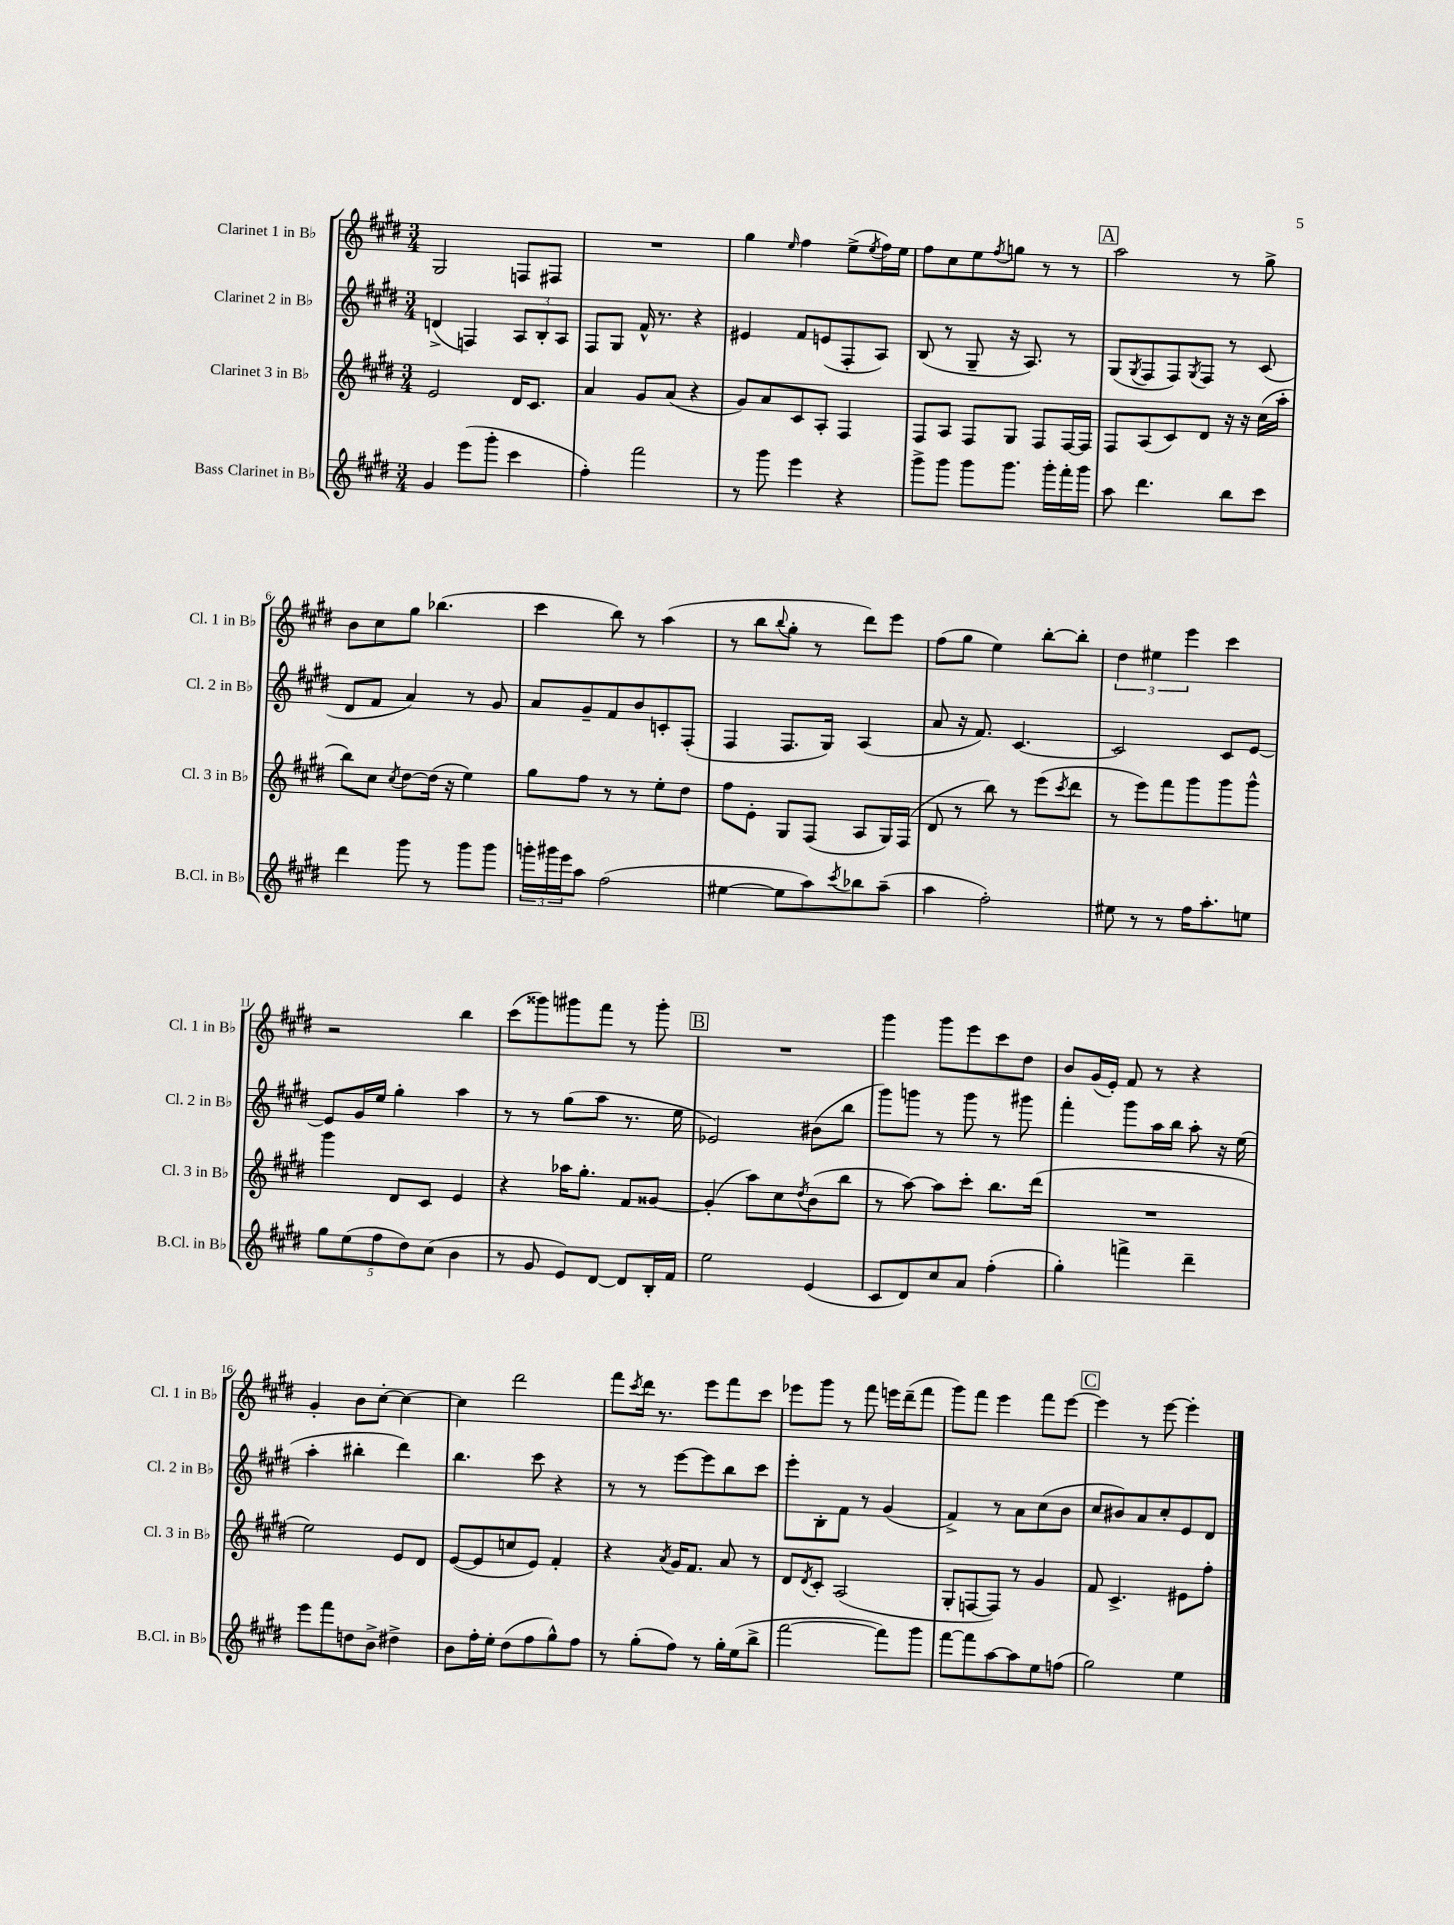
<<
\new StaffGroup <<
\new Staff = "s0" \with { instrumentName = "Clarinet 1 in Bb" shortInstrumentName = "Cl. 1 in Bb" } {
    \clef treble \key e \major \numericTimeSignature \time 3/4
    gis2 f8 fis8 |
    R2. |
    gis''4 \grace { e''16 } fis''4 e''8->( \acciaccatura { e''8 } fis''16) e''16 |
    fis''8 cis''8 e''8 \acciaccatura { fis''8 } g''8 r8 r8 |
    \mark \markup { \box "A" } a''2 r8 gis''8-> |
    b'8 cis''8 gis''8 bes''4.( |
    cis'''4 b''8) r8 a''4( |
    r8 b''8 \appoggiatura { b''8 } gis''8-. r8 dis'''8) e'''8 |
    fis''8( gis''8 e''4) b''8~-. b''8-. |
    \tuplet 3/2 { dis''4 eis''4 e'''4 } cis'''4 |
    r2 b''4 |
    cis'''8( gisis'''8) gis'''8 fis'''8 r8 gis'''8-. |
    \mark \markup { \box "B" } R2. |
    gis'''4 gis'''8 e'''8 cis'''8 dis''8 |
    b'8 gis'16( e'16-.) fis'8 r8 r4 |
    gis'4-. b'8 cis''8~-. cis''4~ |
    cis''4 dis'''2 |
    fis'''8 \acciaccatura { cis'''8 } dis'''16 r8. e'''8 fis'''8 cis'''8 |
    ees'''8 gis'''8 r8 fis'''8 e'''16 dis'''16--( fis'''8 |
    gis'''8) fis'''8 e'''4 fis'''8 e'''8~ |
    \mark \markup { \box "C" } e'''4 r8 e'''8~ e'''4-. \bar "|." |
}
\new Staff = "s1" \with { instrumentName = "Clarinet 2 in Bb" shortInstrumentName = "Cl. 2 in Bb" } {
    \clef treble \key e \major \numericTimeSignature \time 3/4
    d'4->( f4) \tuplet 3/2 { a8 b8-. a8 } |
    fis8 gis8 fis'16-^ r8. r4 |
    eis'4 fis'8 e'8( fis8-. a8) |
    b8( r8 gis8-- r16 a8.) r8 |
    \mark \markup { \box "A" } gis8( \acciaccatura { gis8 } fis8 fis8) \acciaccatura { gis8 } fis8 r8 cis'8( |
    dis'8 fis'8 a'4) r8 gis'8 |
    a'8 gis'8-- fis'8 b'8 c'8-. fis8-.( |
    fis4 fis8. gis16) a4( |
    a'8 r16 fis'8.) cis'4.~ |
    cis'2 cis'8 e'8~ |
    e'8 gis'16 e''16 gis''4-. a''4 |
    r8 r8 gis''8( a''8 r8. e''16 |
    \mark \markup { \box "B" } ees'2) bis'8( b''8 |
    gis'''8) g'''8 r8 g'''8 r8 gis'''8 |
    fis'''4-. gis'''8 a''16 b''16 a''8-. r16 e''16( |
    a''4-. bis''4-. dis'''4) |
    b''4. cis'''8 r4 |
    r8 r8 e'''8~ e'''8 b''8 cis'''8 |
    e'''8-. b8-. fis'8 r8 gis'4( |
    fis'4->) r8 a'8 cis''8( b'8 |
    \mark \markup { \box "C" } cis''8 bis'8) a'8 cis''8-. e'8 dis'8 \bar "|." |
}
\new Staff = "s2" \with { instrumentName = "Clarinet 3 in Bb" shortInstrumentName = "Cl. 3 in Bb" } {
    \clef treble \key e \major \numericTimeSignature \time 3/4
    e'2 dis'16 cis'8. |
    a'4 gis'8 a'8( r4 |
    gis'8) a'8 cis'8 a8-. fis4 |
    fis8 a8 fis8 gis8 fis8 fis16~ fis16 |
    \mark \markup { \box "A" } fis8 a8( cis'8) dis'8 r16 r16 cis''16( a''16-. |
    b''8) cis''8 \acciaccatura { cis''8 } dis''8~ dis''16( r16 e''4) |
    gis''8 fis''8 r8 r8 e''8-. dis''8 |
    fis''8 e'8-. gis8 fis8( a8 gis16) fis16( |
    dis'8 r8 b''8) r8 e'''8( \acciaccatura { cis'''8 } dis'''8 |
    r8 e'''8) fis'''8 gis'''8 gis'''8 gis'''8-^ |
    gis'''4 dis'8 cis'8 e'4 |
    r4 aes''16 gis''8.-. fis'8 gisis'8~ |
    \mark \markup { \box "B" } gisis'4-.( a''8) cis''8 \acciaccatura { dis''8 } b'8( b''8 |
    r8 a''8~) a''8 cis'''8-. b''8. dis'''16( |
    R2. |
    e''2) e'8 dis'8 |
    e'8~( e'8 c''8 e'8) fis'4-. |
    r4 \acciaccatura { a'8 } gis'16 fis'8. a'8 r8 |
    dis'8 \acciaccatura { dis'8 } cis'8-. a2( |
    gis8-. f8~ f8) r8 gis'4 |
    \mark \markup { \box "C" } fis'8 cis'4.-> eis'8 fis''8-. \bar "|." |
}
\new Staff = "s3" \with { instrumentName = "Bass Clarinet in Bb" shortInstrumentName = "B.Cl. in Bb" } {
    \clef treble \key e \major \numericTimeSignature \time 3/4
    gis'4 e'''8( gis'''8-. cis'''4 |
    fis''4-.) fis'''2 |
    r8 gis'''8 e'''4 r4 |
    gis'''8-> gis'''8 gis'''8 gis'''8. gis'''16-. fis'''16-. gis'''16 |
    \mark \markup { \box "A" } a''8 dis'''4. b''8 cis'''8 |
    dis'''4 gis'''8 r8 gis'''8 gis'''8 |
    \tuplet 3/2 { g'''16-. gis'''16 e'''16 } a''8 fis''2( |
    eis''4~ eis''8 a''8) \acciaccatura { cis'''8 } bes''8 a''8--( |
    a''4 fis''2-.) |
    eis''8 r8 r8 fis''16 a''8.-. e''8 |
    \tuplet 5/4 { gis''8 e''8( fis''8 dis''8) cis''8( } b'4 |
    r8 gis'8 e'8) dis'8~ dis'8 b16-. fis'16 |
    \mark \markup { \box "B" } e''2 e'4( |
    cis'8 dis'8) cis''8 a'8 fis''4-.( |
    gis''4-.) f'''4-> dis'''4-- |
    e'''8 fis'''8 d''8 b'8-> dis''4-> |
    b'8 fis''16-. e''16-. dis''8( fis''8 gis''8-^) fis''8 |
    r8 gis''8-.( fis''8) r8 gis''16-. e''16( b''8-> |
    fis'''2~ fis'''8) gis'''8 |
    fis'''8~ fis'''8 a''8~ a''8 e''8 f''8( |
    \mark \markup { \box "C" } gis''2) e''4 \bar "|." |
}
>>
>>
